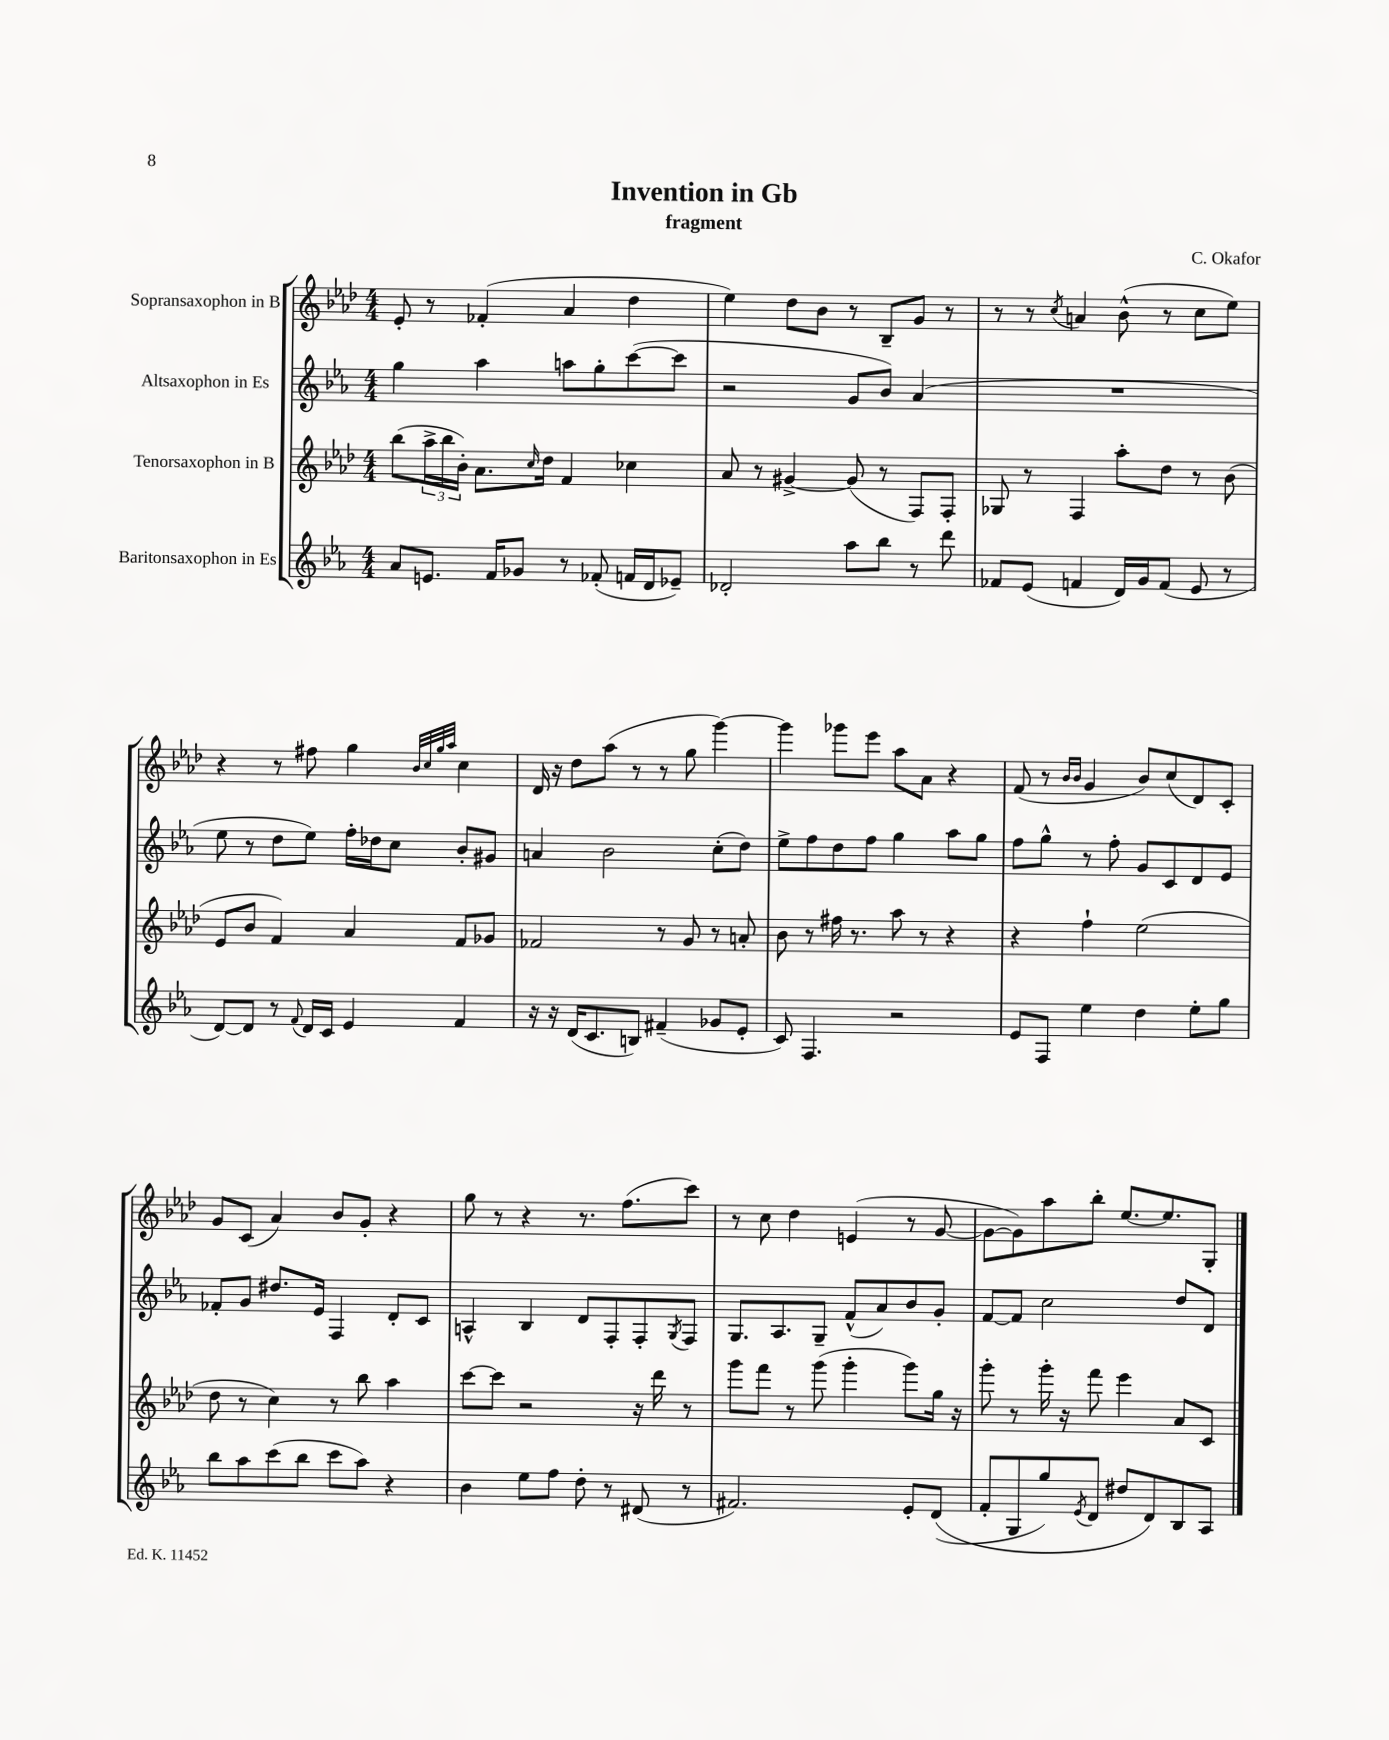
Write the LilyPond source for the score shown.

\header { title = "Invention in Gb" composer = "C. Okafor" subtitle = "fragment" }
<<
\new StaffGroup <<
\new Staff = "s0" \with { instrumentName = "Sopransaxophon in B" } {
    \clef treble \key aes \major \numericTimeSignature \time 4/4
    ees'8-. r8 fes'4-.( aes'4 des''4 |
    ees''4) des''8 bes'8 r8 bes8-- g'8 r8 |
    r8 r8 \acciaccatura { c''8 } a'4 bes'8-^( r8 c''8 ees''8) |
    r4 r8 fis''8 g''4 \grace { bes'32 c''32 g''32 aes''32 } c''4 |
    des'16 r16 des''8 aes''8( r8 r8 g''8 g'''4~) |
    g'''4 ges'''8 ees'''8 aes''8 aes'8 r4 |
    f'8( r8 \grace { bes'16 bes'16 } g'4 bes'8) c''8( des'8) c'8-. |
    g'8 c'8( aes'4) bes'8 g'8-. r4 |
    g''8 r8 r4 r8. f''8.( c'''8) |
    r8 c''8 des''4 e'4( r8 g'8~ |
    g'8~ g'8) aes''8 bes''8-. ees''8.~ ees''8. g8-. \bar "|." |
}
\new Staff = "s1" \with { instrumentName = "Altsaxophon in Es" } {
    \clef treble \key ees \major \numericTimeSignature \time 4/4
    g''4 aes''4 a''8 g''8-. c'''8~( c'''8 |
    r2 g'8 bes'8) aes'4( |
    R1 |
    ees''8 r8 d''8 ees''8) f''16-. des''16 c''8 bes'8-. gis'8 |
    a'4 bes'2 c''8-.( d''8) |
    ees''8-> f''8 d''8 f''8 g''4 aes''8 g''8 |
    f''8 g''8-^ r8 f''8-. g'8 c'8 d'8 ees'8 |
    fes'8-. g'8 dis''8. ees'16 f4 d'8-. c'8 |
    a4-^ bes4 d'8 f8-. f8-. \acciaccatura { g8 } f8 |
    g8. aes8. g8-- f'8-^( aes'8) bes'8 g'8-. |
    f'8~ f'8 c''2 d''8 d'8 \bar "|." |
}
\new Staff = "s2" \with { instrumentName = "Tenorsaxophon in B" } {
    \clef treble \key aes \major \numericTimeSignature \time 4/4
    bes''8( \tuplet 3/2 { aes''16-> bes''16 bes'16-.) } aes'8. \grace { c''16 } des''16 f'4 ces''4 |
    aes'8 r8 gis'4~-> gis'8( r8 f8) f8-. |
    ges8 r8 f4 aes''8-. des''8 r8 bes'8( |
    ees'8 bes'8 f'4) aes'4 f'8 ges'8 |
    fes'2 r8 g'8 r8 a'8-. |
    bes'8 r8 fis''16 r8. aes''8 r8 r4 |
    r4 f''4-! ees''2( |
    des''8 r8 c''4) r8 bes''8 aes''4 |
    c'''8~ c'''8 r2 r16 des'''16 r8 |
    g'''8 f'''8 r8 g'''8( g'''4-. g'''8) g''16 r16 |
    g'''8-. r8 g'''16-. r16 f'''8 ees'''4 aes'8 c'8 \bar "|." |
}
\new Staff = "s3" \with { instrumentName = "Baritonsaxophon in Es" } {
    \clef treble \key ees \major \numericTimeSignature \time 4/4
    aes'8 e'8. f'16 ges'8 r8 fes'8-.( f'16 d'16 ees'8--) |
    des'2-. aes''8 bes''8 r8 d'''8 |
    fes'8 ees'8( f'4 d'16) g'16 f'8( ees'8 r8 |
    d'8~) d'8 r8 \appoggiatura { f'8 } d'16 c'16 ees'4 f'4 |
    r16 r16 d'16( c'8. b8) fis'4--( ges'8 ees'8-. |
    c'8) f4. r2 |
    ees'8 f8 ees''4 d''4 ees''8-. g''8 |
    bes''8 aes''8 c'''8( bes''8 c'''8 aes''8) r4 |
    bes'4 ees''8 f''8 d''8-. r8 dis'8( r8 |
    fis'2.) ees'8-. d'8(\( |
    f'8-. g8 g''8) \acciaccatura { ees'8 } d'8 dis''8 d'8\) bes8 aes8 \bar "|." |
}
>>
>>
\layout { \context { \Score \remove "Bar_number_engraver" } }
